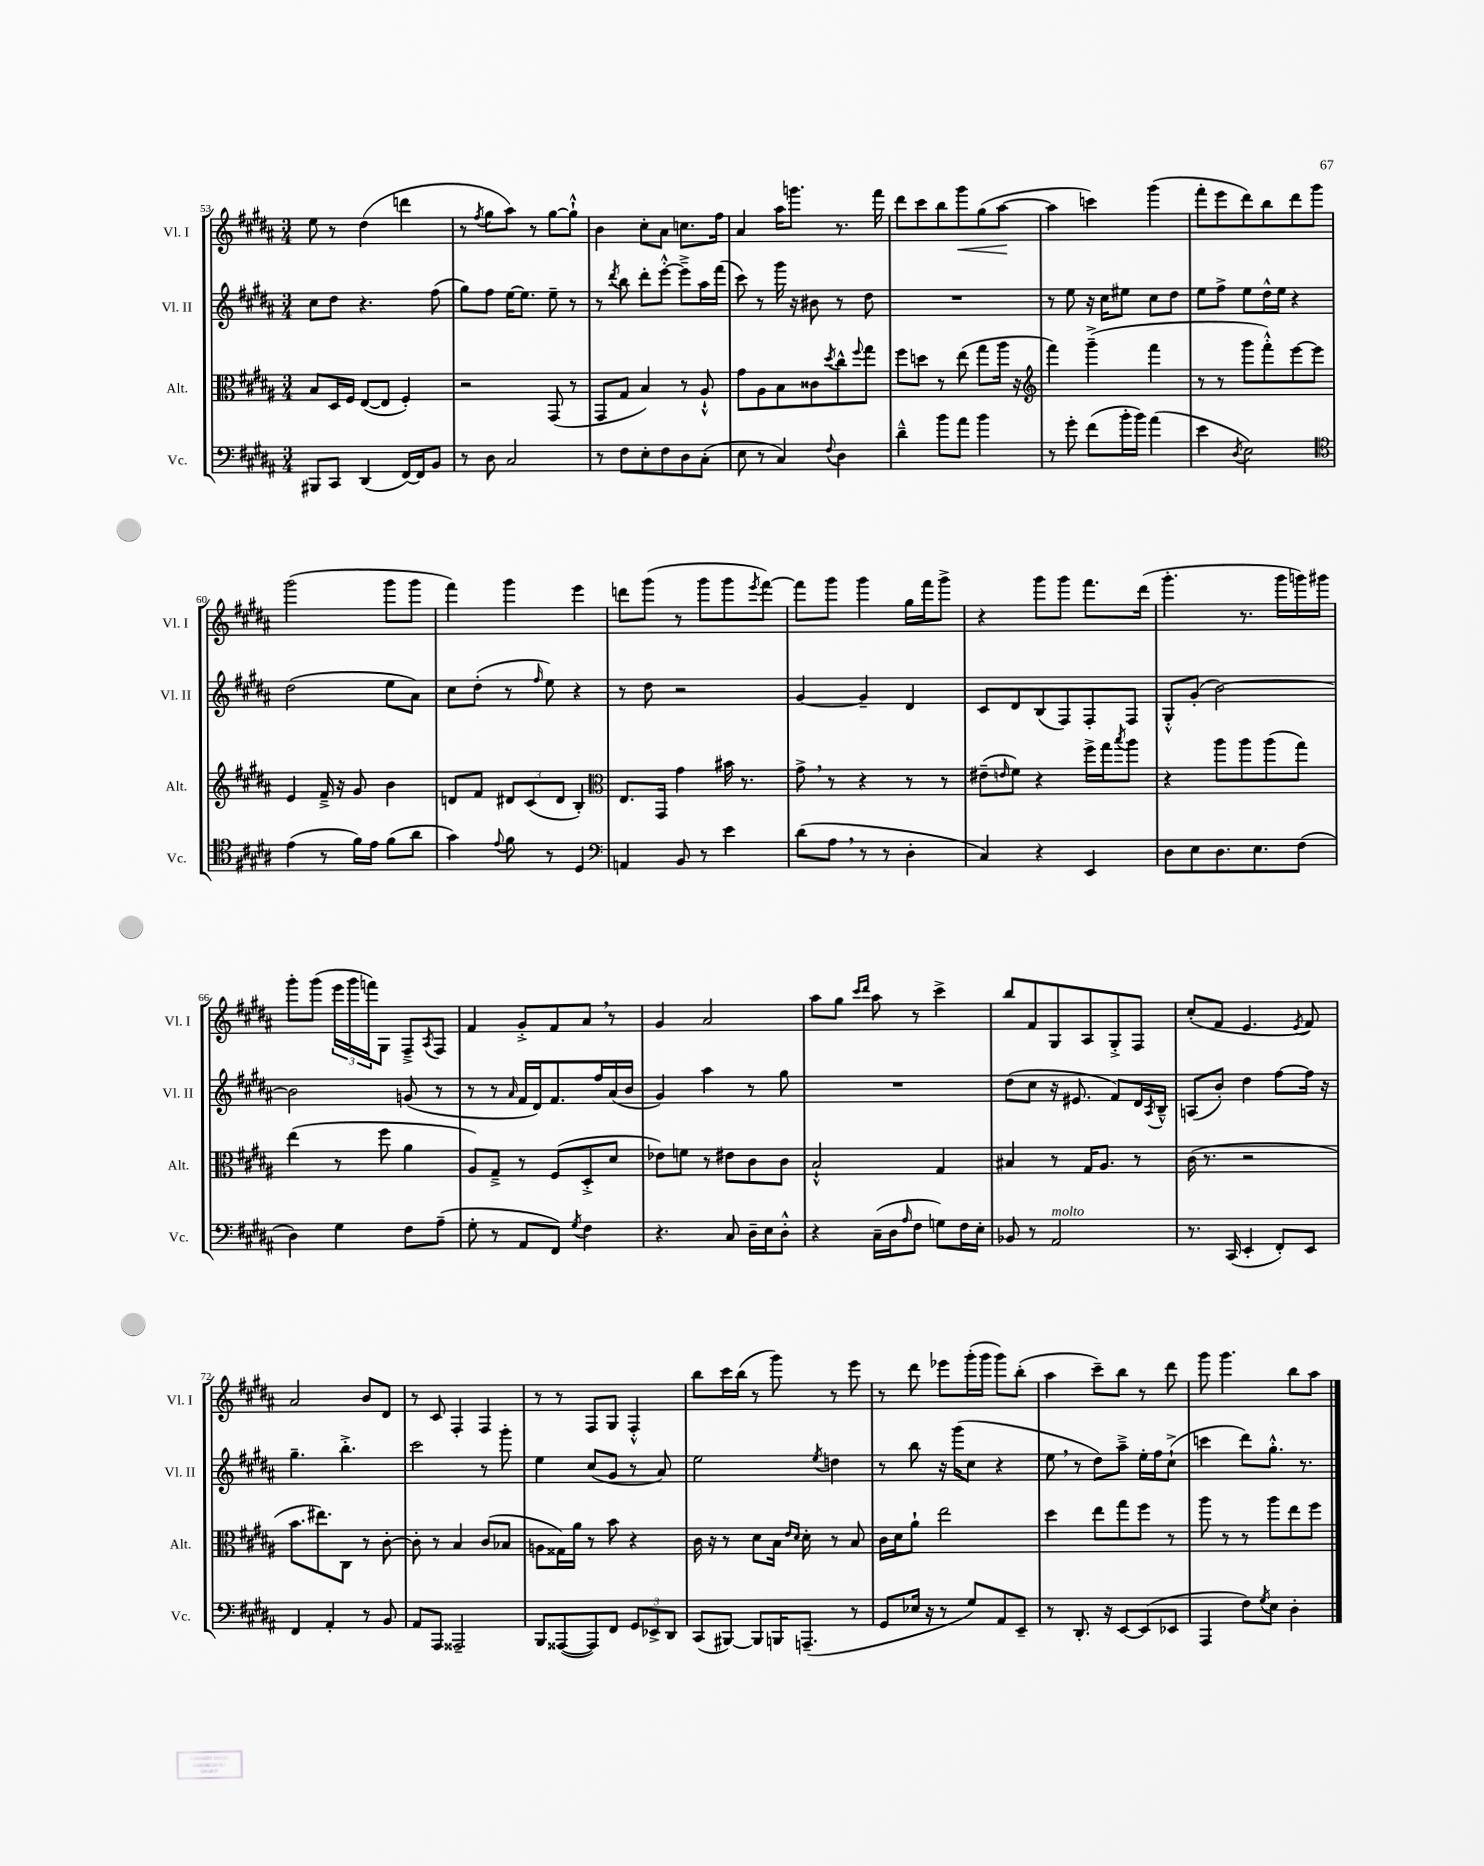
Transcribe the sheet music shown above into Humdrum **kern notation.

**kern	**kern	**kern	**kern
*staff4	*staff3	*staff2	*staff1
*clefF4	*clefC3	*clefG2	*clefG2
*k[f#c#g#d#a#]	*k[f#c#g#d#a#]	*k[f#c#g#d#a#]	*k[f#c#g#d#a#]
*M3/4	*M3/4	*M3/4	*M3/4
8BBB#/L	8B/L	8cc#\L	8ee\
8CC#/J	16D#/L	8dd#\J	8r
.	16F#/JJ	.	.
(4DD#/	([8E/L	4.r	(4dd#\
.	8E/]J	.	.
[16FF#/LL)	4F#'/)	.	4ddd\
16FF#/]J	.	.	.
8BB/J	.	(8ff#\	.
=	=	=	=
8r	2r	8gg#\L)	8r
.	.	.	8qff#/
8D#\	.	8ff#\J	8gg#\L
2C#/	.	[16ee\LK	8aa#\J)
.	.	8.ee\]J	.
.	.	.	8r
.	(8GG#/	8ee~\	[8gg#\L
.	8r	8r	8gg#`^^\]J
=	=	=	=
8r	8GG#/L	8r	4b\
.	.	8qddd#/	.
8F#\L	8G#/J	8bb\	.
8E'\	4B/)	8ddd#'\L	8cc#'\L
8F#\	.	[8eee'^^\J	8a#\J
8D#\	8r	8eee~^\]L	8.cc\L
(8C#'\J	8A#`^^/	16aa#\L	.
.	.	(16fff#\JJ	16ff#\Jk
=	=	=	=
8E\	8g#\L	8ccc#\)	4a#/
8r	8A#\	8r	.
4C#/)	8B\	16ggg#\	16aa#\LK
.	.	16r	8.ggg\J
.	8c##\	8b#\	.
8qqF#/	8qdd#/	.	.
4D#\	8cc#^^\	8r	8.r
.	8qqff#/	.	.
.	8gg#\J	8dd#\	.
.	.	.	16fff#\
=	=	=	=
4d#~^^\	8ff#\L	2.r	8ddd#\L
.	8dd\J	.	8ccc#\
8b\L	8r	.	8bb\
8a#\J	(8ee\	.	8ggg#\
4b\	8gg#\L	.	(8gg#\
.	16aa#\Jk	.	[8aa#\J
.	16r	.	.
=	=	=	=
*	*clefG2	*	*
8r	4fff#\)	8r	4aa#\]
8g#'\	.	8ee\	.
(8f#\L	(4ggg#~^\	16r	4ccc\)
.	.	16cc#\LK	.
16b'\L	.	8ee#\J	.
16b\JJ)	.	.	.
(4a#\	4fff#\	8cc#\L	(4ggg#\
.	.	8dd#\J	.
=	=	=	=
4e\	8r	8ee\L	8fff#'\L
.	8r	8ff#^\J	8eee\
8qD#/	.	.	.
2E\)	8ggg#\L	8ee\L	8ddd#\)
.	8fff#'^^\)	16dd#^^\L	8bb\
.	.	16ee\JJ	.
.	[8eee\	4r	8ddd#\
.	8eee\]J	.	8ggg#\J
=	=	=	=
*clefC4	*	*	*
(4e\	4e/	(2dd#\	(2ggg#\
8r	16f#~^/	.	.
.	16r	.	.
16f#\LL)	8g#/	.	.
16e\JJ	.	.	.
(8f#\L	4b\	8ee\L	8ggg#\L
8a#\J	.	8a#\J)	8ggg#\J
=	=	=	=
4g#\)	8d/L	8cc#\L	4fff#\)
.	8f#/J	(8dd#'\J	.
8qqe/	.	.	.
8f#\	12d#/L	8r	4ggg#\
.	(12c#/	.	.
.	.	16qqff#/	.
8r	.	8ee\)	.
.	12d#/J	.	.
4D#/	4B'/)	4r	4eee\
=	=	=	=
*clefF4	*clefC3	*	*
4AA/	8.E/L	8r	8ddd\L
.	.	8dd#\	(8ggg#\J
.	16GG#/Jk	.	.
8BB/	4g#\	2r	8r
8r	.	.	8ggg#\L
4e\	16b#\	.	8ggg#\
.	8.r	.	.
.	.	.	8qeee/
.	.	.	[8fff#\J)
=	=	=	=
(8d#\L	8g#^\	[4g#/	8fff#\]L
8A#\J	8r	.	8ggg#\J
8r	4r	4g#~/]	4ggg#\
8r	.	.	.
4D#'\	8r	4d#/	16gg#\LL
.	.	.	16fff#\J
.	8r	.	8ggg#^\J
=	=	=	=
4C#/)	(8e#~\L	8c#/L	4r
.	16qqe/	.	.
.	8f#\J)	8d#/	.
4r	4r	(8B/	8ggg#\L
.	.	8F#/)	8ggg#\J
4EE/	16ff#^\LL	8F#'/	8.fff#\L
.	16gg#\J	.	.
.	8qbb/	.	.
.	8aa#\J	8F#/J	.
.	.	.	(16ddd#\Jk
=	=	=	=
8D#\L	4r	8G#'^^/L	4.ggg#'\
8E\	.	(8g#'/J	.
8.D#\	8aa#\L	[2b\)	.
.	8aa#\	.	8.r
8.E\	.	.	.
.	(8aa#\	.	.
.	.	.	16ggg#\LL
(8F#\J	8gg#\J)	.	16ggg\)
.	.	.	16ggg#\JJ
=	=	=	=
4D#\)	(4ee\	2b\]	8ggg#'\L
.	.	.	(8ggg#\J
4G#\	8r	.	24eee\LL
.	.	.	24ggg#\
.	.	.	24fff\J)
.	8ff#\	.	8G#\J
8F#\L	4a#\	(8g/	8F#~^/L
.	.	.	8qA#/
(8A#~\J	.	8r	8F#/J
=	=	=	=
8G#'\	8A#/L)	8r	4f#/
8r	8G#~^/J	8r	.
.	.	16qqa#/	.
8AA#/L	8r	16f#/LL	8g#'^/L
.	.	16d#/J)	.
8FF#/J)	(8F#/L	8.f#/	8f#/
8qG#/	.	.	.
4F#\	8D#'^/	.	8a#/J
.	.	16ff#/L	.
.	8d#/J	(16a#/	8r
.	.	16b/JJ	.
=	=	=	=
4.r	8e-\L)	4g#/)	4g#/
.	8f\J	.	.
.	8r	4aa#\	2a#/
8C#/	8e#\L	.	.
16D#~\LL	8c#\	8r	.
16E\J	.	.	.
8D#'^^\J	8c#\J	8gg#\	.
=	=	=	=
4r	2B`^^/	2.r	8aa#\L
.	.	.	8gg#\J
.	.	.	16qqccc#/LL
.	.	.	16qqddd#/JJ
(16C#~\LL	.	.	8aa#\
16D#\J	.	.	.
16qqA#/	.	.	.
8F#\J	.	.	8r
8G\L)	4G#/	.	4ccc#^\
16F#\L	.	.	.
16E'\JJ	.	.	.
=	=	=	=
8BB-/	4B#/	(8dd#\L	8bb/L
8r	.	8cc#\J	8f#/
2AA#/	8r	16r	8G#/
.	.	8.e#/	.
.	16G#/LK	.	8A#/
.	8.A#/J	.	.
.	.	8f#/L)	8G#'^/
.	8r	16d#/L	8F#/J
.	.	8qA#/	.
.	.	16B~^^/JJ	.
=	=	=	=
8.r	(16c#\	(8A/L	(8cc#'/L
.	8.r	.	.
.	.	8b'/J)	8f#/J
(16CC#/	.	.	.
4EE'/	2r	4dd#\	4.e/
8FF#'/L)	.	[8ff#\L	.
.	.	.	8qe/
8EE/J	.	16ff#\]Jk	8f#/)
.	.	16r	.
=	=	=	=
4FF#/	8.b\L	4.gg#~\	2a#/
.	8.ee#\)	.	.
4AA#'/	.	.	.
.	8C#\J	4.bb'^\	.
8r	8r	.	8b/L
8BB/	[8c#'\	.	8d#/J
=	=	=	=
8AA#/L	8c#'\]	2ccc#\	8r
8AAA#/J	8r	.	8c#/
2AAA##~/	4B/	.	4F#'/
.	(8c#/L	8r	4F#/
.	8B-/J	8ggg#'\	.
=	=	=	=
8BBB/L	8A\L	4ee\	8r
([8AAA##/	16G##\L)	.	8r
.	16a#\JJ	.	.
8AAA##/])	8r	(8cc#/L	8F#/L
8FF#/J	8b\	8g#/J	8G#/J
12GG#/L	4r	8r	4F#'^^/
12EE-^/	.	.	.
.	.	8a#/)	.
12DD#/J	.	.	.
=	=	=	=
(8CC#/L	16c#\	2ee\	8bb\L
.	16r	.	.
[8BBB#/J)	8r	.	16ccc#\L
.	.	.	(16bb\JJ
8BBB#/]L	8d#\L	.	8r
16BBB/K	16B\Jk	.	8ggg#\)
.	16qqe/LL	.	.
.	16qqd#/JJ	.	.
(8.AAA~/J	16d#'\	.	.
.	.	8qee/	.
.	8r	4dd\	8r
8r	8B/	.	8eee\
=	=	=	=
8GG#/L	16c#\LL	8r	8r
.	16d#\J	.	.
16E-/Jk	8a#`\J	8bb\	8ddd#\
16r	.	.	.
8r	2ee\	16r	8eee-\L
.	.	(16ggg#\LK	.
8G#/L)	.	8cc#\J	(16ggg#'\L
.	.	.	16ggg#\JJ
8AA#/	.	4r	8ggg#\L)
8EE~/J	.	.	(8bb'\J
=	=	=	=
8r	4dd#\	8ee\	4aa#\
8.DD#'/	.	8r	.
.	8ee\L	8dd#\L)	8ccc#~\L)
16r	.	.	.
[8EE/L	8gg#\	8aa#~^\J	8bb\J
(8EE/]	8ff#\J	16ee'\LL	8r
.	.	16ff#\J	.
8EE-/J	8r	(8cc#`^\J	8ddd#\
=	=	=	=
4AAA#/	8aa#\	4ccc\	8ggg#\
.	8r	.	4.ggg#\
8F#\L)	8r	8ddd#\L)	.
8qG#/	.	.	.
8E\J	8aa#\L	8.gg#'^^\J	.
4D#'\	8ee\	.	8bb\L
.	.	8.r	.
.	8ff#\J	.	8aa#\J
==	==	==	==
*-	*-	*-	*-
